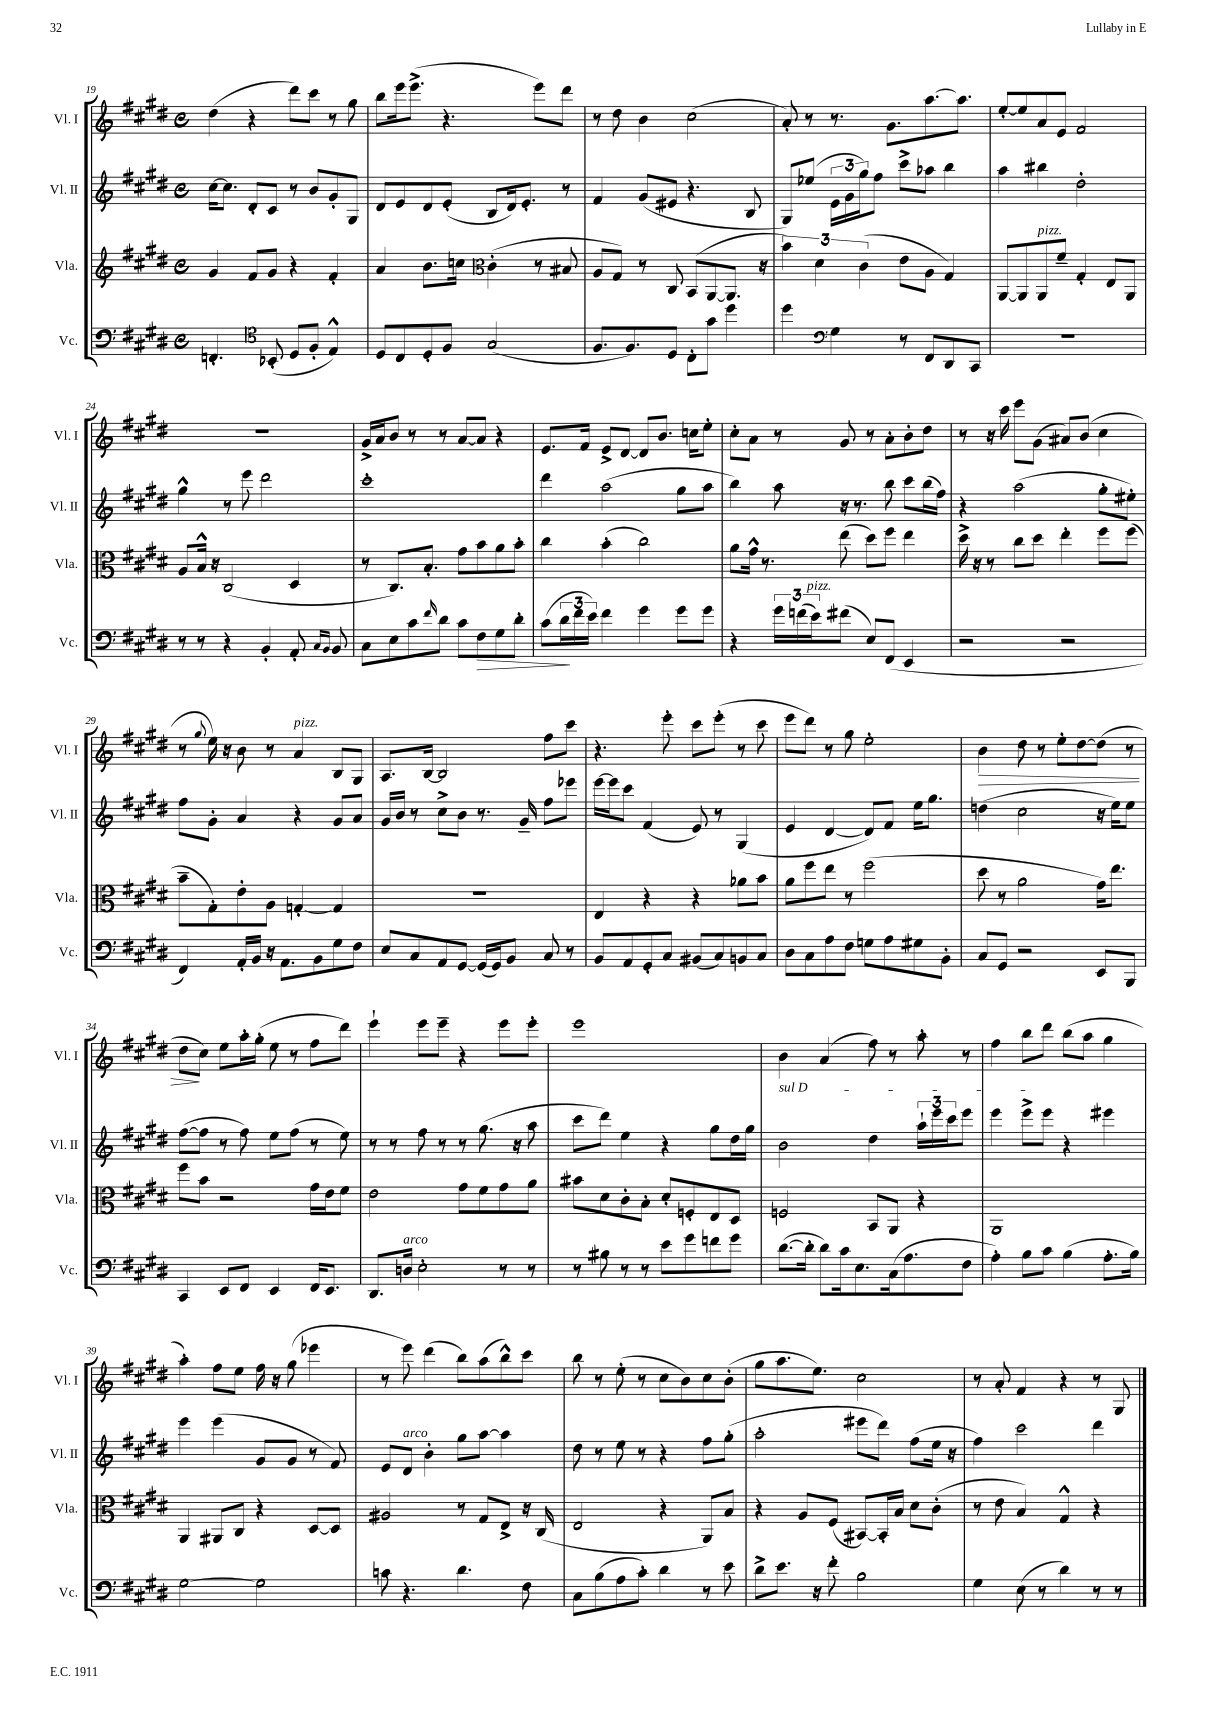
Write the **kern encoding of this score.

**kern	**kern	**kern	**kern
*staff4	*staff3	*staff2	*staff1
*clefF4	*clefG2	*clefG2	*clefG2
*k[f#c#g#d#]	*k[f#c#g#d#]	*k[f#c#g#d#]	*k[f#c#g#d#]
*M4/4	*M4/4	*M4/4	*M4/4
*met(c)	*met(c)	*met(c)	*met(c)
4.FF'/	4g#/	[16cc#\LK	(4dd#\
.	.	8.cc#\]J	.
.	8f#/L	8d#'/L	4r
*clefC4	*	*	*
(8BB-'/	8g#/J	8c#/J	.
8D#/L	4r	8r	8ddd#\L)
8F#'/J	.	8b/L	8ccc#\J
4E^^/)	4f#'/	8g#'/	8r
.	.	8G#/J	8gg#\
=	=	=	=
8D#/L	4a/	8d#/L	8bb\L
8C#/	.	8e/	16eee\k
.	.	.	(8.eee^\J
8D#'/	8.b\L	8d#/	.
8F#/J	.	(8e'/J	4.r
.	16cc\Jk	.	.
*	*clefC3	*	*
(2G#/	(4c#'\	8B/L	.
.	.	16d#/k)	.
.	.	8.e'/J	.
.	8r	.	8eee\L)
.	8B#/	8r	8ddd#\J
=	=	=	=
8.F#/L	8A/L	4f#/	8r
.	8G#/J)	.	8dd#\
8.F#/)	.	.	.
.	8r	(8g#/L	4b\
8D#/J	8C#/	8e#/J	.
8C#'\L	(8BB/L	4.r	(2cc#\
8g#\J	[8AA/	.	.
4dd#\	8.AA/]J	.	.
.	.	8B/	.
.	16r	.	.
=	=	=	=
4dd#\	6b\)	8G#/L)	8a'/)
.	.	(8ee-/J	8r
.	6d#\	.	.
*clefF4	*	*	*
4G#\	.	24e\LL	8.r
.	.	24g#\	.
.	(6c#\	24gg#\J)	.
.	.	8ff#\J	.
.	.	.	8.g#\L
8r	8e\L	8ccc#^\L	.
8FF#/L	8A\J	8aa-\J	[8.aa\
8DD#/	4G#/)	4bb\	.
.	.	.	8.aa\]J
8CC#/J	.	.	.
=	=	=	=
1r	[8AA/L	4aa\	[8ee'/L
.	8AA/]	.	8ee/]
.	8AA/	4bb#\	8a/
.	8f#~/J	.	8e/J
.	4G#'/	2dd#'\	2f#/
.	8E/L	.	.
.	8AA/J	.	.
=	=	=	=
8r	8A/L	4gg#^^\	1r
8r	16B^^/Jk	.	.
.	16r	.	.
4r	(2C#/	8r	.
.	.	8eee\	.
4BB'/	.	2ddd#\	.
8AA'/	4D#/	.	.
16qqC#/LL	.	.	.
16qqBB/JJ	.	.	.
8BB/	.	.	.
=	=	=	=
8C#\L	8r	1ccc#'	16g#^/LL
.	.	.	16a/J
8E\	8.C#/L)	.	8b/J
8c#\	.	.	8r
.	8.B'/J	.	.
16qqf#/	.	.	.
8d#\J	.	.	8r
8c#\L	8g#\L	.	[8a/L
8F#\	8b\	.	8a/]J
8G#\	8a\	.	4r
8d#'\J	8b'\J	.	.
=	=	=	=
(8c#\L	4cc#\	4ddd#\	8.e/L
24d#\L	.	.	.
24f#\	.	.	.
.	.	.	16f#/Jk
24e\JJ)	.	.	.
4f#\	(4b'\	(2aa\	8e^/L
.	.	.	[8d#/J
4g#\	2cc#\)	.	8d#/]L
.	.	.	8.b/J
8g#\L	.	8gg#\L	.
.	.	.	16cc\LK
8g#\J	.	8aa\J	8ee'\J
=	=	=	=
4r	8a\L	4bb\)	8cc#'\L
.	16g#^^\Jk	.	8a\J
.	8.r	.	.
24g#\LL	.	8aa\	8r
(24f\	.	.	.
24e\J)	.	.	.
(8f#\J	(8ee\	16r	8g#/
.	.	8.r	.
8E/L)	8dd#\L)	.	8r
(8FF#/J	8ff#\J	8bb\	8a'\L
4EE/	4ee\	8ccc#\L	8b'\
.	.	(16bb\L	8dd#\J
.	.	16ff#\JJ)	.
=	=	=	=
2r	16dd#^\	4r	8r
.	16r	.	.
.	8r	.	16r
.	.	.	16ccc#\
.	8cc#\L	(2aa\	8eee\L
.	8dd#\J	.	(8g#\J
2r	4ee'\	.	8a#/L)
.	.	.	(8b/J
.	8ff#\L	8gg#'\L	4cc#\
.	(8ff#\J	8ee#'\J)	.
=	=	=	=
4FF#/)	8b~\L	8ff#\L	8r
.	.	.	8qqgg#/
.	8G#'\)	8g#'\J	16ee\)
.	.	.	16r
16AA'/LL	8e'\	4a/	8b\
16BB/JJ	.	.	.
16r	8A\J	.	8r
8.AA\L	.	.	.
.	[4G'/	4r	4a/
8BB\	.	.	.
8G#\	4G/]	8g#/L	8B/L
8F#\J	.	8a/J	8G#/J
=	=	=	=
8E/L	1r	16g#/LL	8.A/L
.	.	16b/JJ	.
8C#/	.	8r	.
.	.	.	[16B/Jk
8AA/	.	8cc#^\L	2B/]
[8GG#/J	.	8b\J	.
(16GG#/]LL	.	8.r	.
16GG#/J)	.	.	.
8BB/J	.	.	.
.	.	16g#~/	.
8C#/	.	8ff#\L	8ff#\L
8r	.	8eee-\J	8ccc#\J
=	=	=	=
8BB/L	4E/	[16eee\LL	4.r
.	.	16eee\]J	.
8AA/	.	8ccc#\J	.
8GG#'/	4r	(4f#/	.
8C#/J	.	.	8eee'\
(8BB#/L	4r	8e/)	8ccc#\L
8C#/)	.	8r	(8eee'\J
8BB/	8a-\L	(4G#/	8r
8C#/J	8b\J	.	8ccc#\
=	=	=	=
8D#\L	8a\L	4e/	8eee\L
8C#\	8ff#\	.	8ddd#\J)
8A\	8ee\J	[4d#/	8r
8F#\J	8r	.	8gg#\
8G\L	(2ff#\	8d#/]L)	2ee'\
8A\	.	8f#/J	.
8G#\	.	16ee\LK	.
.	.	8.gg#\J	.
8BB'\J	.	.	.
=	=	=	=
8C#/L	8dd#\	(4dd\	4b\
8GG#/J	8r	.	.
2r	2a\	2cc#\	8dd#\
.	.	.	8r
.	.	.	8ee'\L
.	.	.	[8dd#\
8EE/L	16g#\LK)	16r	(8dd#\]J
.	8.ee\J	16ee\LK)	.
8BBB/J	.	8ee\J	8r
=	=	=	=
4CC#/	8ff#\L	([8ff#\L	8dd#\L
.	8b\J	8ff#\]J	8cc#\J)
8EE/L	2r	8r	8ee\L
8FF#/J	.	8ff#\)	16aa'\L
.	.	.	(16gg#'\JJ
4EE/	.	8ee\L	8ee\
.	.	(8ff#\J	8r
16FF#/LK	16g#\LL	8r	8ff#\L
8.EE/J	16e\J	.	.
.	8f#\J	8ee\)	8ddd#\J)
=	=	=	=
8.DD#/L	2e\	8r	4eee`\
.	.	8r	.
16D/Jk	.	.	.
2E'\	.	8ff#\	8eee\L
.	.	8r	8eee~\J
.	8g#\L	8r	4r
.	8f#\	(8.gg#\	.
8r	8g#\	.	8eee\L
.	.	16r	.
8r	8a\J	8aa\	8eee'\J
=	=	=	=
8r	8b#\L	8ccc#\L	1eee
8B#\	8d#\	8ddd#\J)	.
8r	8c#'\	4ee\	.
8r	8B'\J	.	.
8e\L	8d#'/L	4r	.
8g#\	8F'/	.	.
8f\	8E/	8gg#\L	.
8g#\J	8D#/J	16dd#\L	.
.	.	16gg#\JJ	.
=	=	=	=
([8.d#\L	2F/	2b\	4b\
16d#'\]Jk	.	.	.
8d#\L)	.	.	(4a/
16c#\k	.	.	.
8.E\	.	.	.
.	8BB/L	4dd#\	8ff#\)
(16C#\k	8AA/J	.	8r
8.A\	.	.	.
.	4r	24aa`\LL	8aa'\
.	.	24eee\	.
.	.	24ccc#\J	.
8F#\J	.	8eee\J	8r
=	=	=	=
4A'\)	1AA	4eee\	4ff#\
8B\L	.	8eee^\L	8bb\L
8c#\J	.	8eee\J	8ddd#\J
(4B\	.	4r	(8bb\L
.	.	.	8aa\J
8.A'\L	.	4eee#\	4gg#\
16B\Jk)	.	.	.
=	=	=	=
[2G#\	4AA/	4eee\	4aa'\)
.	8AA#/L	(4eee\	8ff#\L
.	8C#/J	.	8ee\J
2G#\]	4r	8g#/L	16ff#\
.	.	.	16r
.	.	8g#/J	(8gg#\
.	[8D#/L	8r	4eee-\
.	8D#/]J	8f#/)	.
=	=	=	=
8c\	2A#/	8e/L	8r
4.r	.	8d#/J	8eee\)
.	.	4b'\	(4ddd#\
4.d#\	8r	8gg#\L	8bb\L)
.	8G#/L	[8aa\J	(8aa\
.	8E^/J	4aa\]	8bb^^\)
8F#\	16r	.	8ccc#\J
.	(16C#/	.	.
=	=	=	=
8C#\L	2E/	8dd#\	8bb\
(8B\	.	8r	8r
8A\	.	8ee\	(8ee'\
8c#'\J)	.	8r	8r
4d#\	4r	4r	8cc#\L
.	.	.	8b\)
8r	8AA/L)	8ff#\L	8cc#\
8e\	8B/J	(8gg#'\J	(8b'\J
=	=	=	=
8d#^\L	4r	2aa'\	8gg#\L
8.e\J	.	.	8.aa\
.	8A/L	.	.
16r	.	.	8.ee\J)
8f#'\	(8F#/J	.	.
2B\	[8BB#/L)	8eee#\L	2cc#\
.	16BB#'/]L	8ddd#\J)	.
.	16B/JJ	.	.
.	8d#\L	(8ff#\L	.
.	(8c#'\J	16ee\Jk	.
.	.	16r	.
=	=	=	=
4G#\	8r	4ff#\)	8r
.	8e\	.	8a'/
(8E\	4B/)	2ccc#\	4f#/
8r	.	.	.
4d#\)	4G#^^/	.	4r
8r	4r	4ddd#\	8r
8r	.	.	8G#/
==	==	==	==
*-	*-	*-	*-
